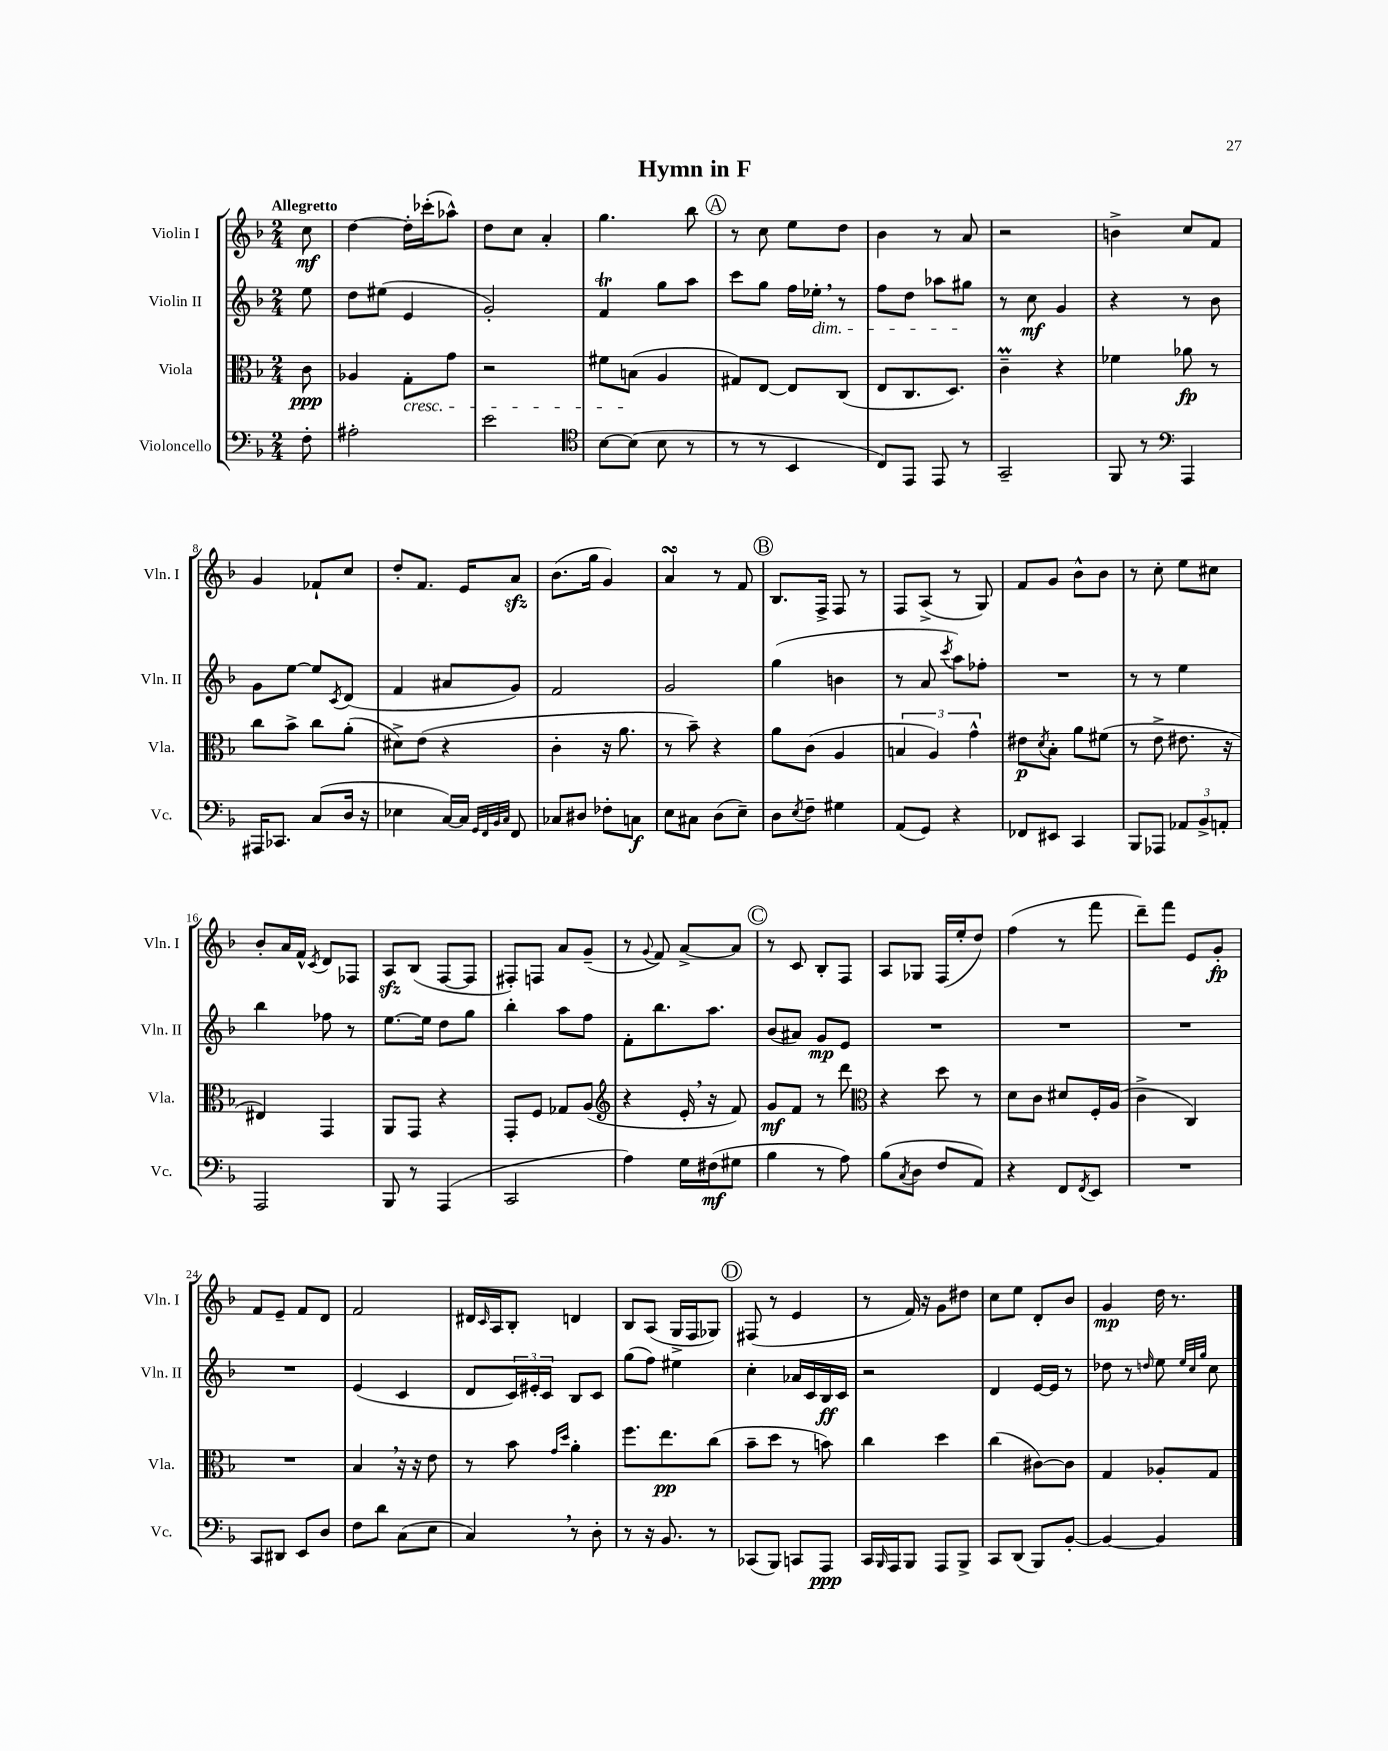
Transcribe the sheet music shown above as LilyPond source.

\header { title = "Hymn in F" }
<<
\new StaffGroup <<
\new Staff = "s0" \with { instrumentName = "Violin I" shortInstrumentName = "Vln. I" } {
    \clef treble \key f \major \numericTimeSignature \time 2/4 \partial 8 \tempo "Allegretto"
    c''8\mf |
    d''4~ d''16-. ces'''16-.( aes''8-^) |
    d''8 c''8 a'4-. |
    g''4. bes''8 |
    \mark \markup { \circle "A" } r8 c''8 e''8 d''8 |
    bes'4 r8 a'8 |
    r2 |
    b'4-> c''8 f'8 |
    g'4 fes'8-! c''8 |
    d''8-. f'8. e'16 a'8\sfz |
    bes'8.( g''16 g'4) |
    a'4\turn r8 f'8 |
    \mark \markup { \circle "B" } bes8. f16-> f8 r8 |
    f8 a8->( r8 g8) |
    f'8 g'8 bes'8-^ bes'8 |
    r8 c''8-. e''8 cis''8 |
    bes'8-. a'16 f'16-^ \acciaccatura { c'8 } d'8 fes8 |
    a8\sfz bes8( f8~ f8 |
    fis8-.) f8 a'8 g'8--( |
    r8 \appoggiatura { g'8 } f'8) a'8~-> a'8 |
    \mark \markup { \circle "C" } r8 c'8 bes8-. f8 |
    a8 ges8 f16( e''16-. d''8) |
    f''4( r8 f'''8 |
    d'''8--) f'''8 e'8 g'8-.\fp |
    f'8 e'8-- f'8 d'8 |
    f'2 |
    dis'16 \grace { c'16 } a16 bes8-. d'4 |
    bes8 a8( g16-> f16 ges8) |
    \mark \markup { \circle "D" } fis8( r8 e'4 |
    r8 f'16) r16 g'8 dis''8 |
    c''8 e''8 d'8-. bes'8 |
    g'4\mp d''16 r8. \bar "|." |
}
\new Staff = "s1" \with { instrumentName = "Violin II" shortInstrumentName = "Vln. II" } {
    \clef treble \key f \major \numericTimeSignature \time 2/4 \partial 8
    e''8 |
    d''8 eis''8( e'4 |
    g'2-.) |
    f'4\trill g''8 a''8 |
    \mark \markup { \circle "A" } c'''8 g''8 f''16 ees''16-.\dim \breathe r8 |
    f''8 d''8 aes''8 gis''8\! |
    r8 c''8\mf g'4 |
    r4 r8 bes'8 |
    g'8 e''8~ e''8 \acciaccatura { c'8 } d'8( |
    f'4 ais'8 g'8) |
    f'2 |
    g'2 |
    \mark \markup { \circle "B" } g''4( b'4 |
    r8 a'8 \acciaccatura { c'''8 } a''8) fes''8-. |
    R2 |
    r8 r8 e''4 |
    bes''4 fes''8 r8 |
    e''8.~ e''16 d''8 g''8 |
    bes''4-. a''8 f''8 |
    f'8-. bes''8. a''8. |
    \mark \markup { \circle "C" } bes'8( ais'8) g'8\mp e'8 |
    R2 |
    R2 |
    R2 |
    R2 |
    e'4( c'4 |
    d'8 \tuplet 3/2 { c'16) eis'16-. c'16 } bes8 c'8 |
    g''8( f''8) eis''4 |
    \mark \markup { \circle "D" } c''4-. aes'16 c'16 bes16\ff c'16 |
    r2 |
    d'4 e'16~ e'16 r8 |
    des''8 r8 \grace { d''16 } e''8 \grace { e''32 c''32 g''32 } c''8 \bar "|." |
}
\new Staff = "s2" \with { instrumentName = "Viola" shortInstrumentName = "Vla." } {
    \clef alto \key f \major \numericTimeSignature \time 2/4 \partial 8
    c'8\ppp |
    aes4 g8-.\cresc g'8 |
    r2 |
    fis'8 b8\!( a4 |
    \mark \markup { \circle "A" } gis8) e8~ e8 c8( |
    e8 c8. d8.) |
    c'4--\prall r4 |
    fes'4 aes'8\fp r8 |
    c''8 bes'8-> c''8 a'8-.( |
    dis'8->) e'8( r4 |
    c'4-. r16 a'8. |
    r8 bes'8--) r4 |
    \mark \markup { \circle "B" } a'8 c'8( a4 |
    \tuplet 3/2 { b4 a4) g'4-^ } |
    eis'8\p \acciaccatura { d'8 } bes8-. a'8 fis'8( |
    r8 e'8-> eis'8. r16 |
    eis4) g,4 |
    a,8 g,8 r4 |
    g,8-. f8 ges8 a8( |
    \clef treble r4 e'16-. \breathe r16 f'8) |
    \mark \markup { \circle "C" } g'8\mf f'8 r8 d'''8 |
    \clef alto r4 d''8 r8 |
    d'8 c'8 dis'8 f16-. a16( |
    c'4-> c4) |
    R2 |
    bes4 \breathe r16 r16 e'8 |
    r8 bes'8 \grace { g'16 d''16 } a'4-. |
    f''8. e''8.\pp c''8( |
    \mark \markup { \circle "D" } bes'8-- d''8 r8 b'8) |
    c''4 d''4 |
    c''4( cis'8~) cis'8 |
    g4 aes8-. g8 \bar "|." |
}
\new Staff = "s3" \with { instrumentName = "Violoncello" shortInstrumentName = "Vc." } {
    \clef bass \key f \major \numericTimeSignature \time 2/4 \partial 8
    f8-. |
    ais2-. |
    e'2 |
    \clef tenor bes8~ bes8( bes8 r8 |
    \mark \markup { \circle "A" } r8 r8 bes,4 |
    c8) e,8 e,8 r8 |
    g,2-- |
    f,8 r8 \clef bass a,,4 |
    ais,,16 ces,8. c8( d16 r16 |
    ees4 c16~) c16 \grace { g,32 f,32 bes,32 c32 } f,8 |
    ces8 dis8 fes8-. c8\f |
    e8 cis8 d8( e8--) |
    \mark \markup { \circle "B" } d8 \acciaccatura { e8 } f8-- gis4 |
    a,8( g,8) r4 |
    fes,8 eis,8 c,4 |
    bes,,8 aes,,8 \tuplet 3/2 { aes,8 bes,8-> a,8-. } |
    a,,2 |
    bes,,8 r8 a,,4( |
    c,2 |
    a4) g16 fis16\mf( gis8 |
    \mark \markup { \circle "C" } bes4 r8 a8) |
    bes8( \acciaccatura { c8 } d8 f8 a,8) |
    r4 f,8 \acciaccatura { f,8 } e,8 |
    R2 |
    c,8 dis,8 e,8 d8 |
    f8 d'8 c8( e8 |
    c4) \breathe r8 d8-. |
    r8 r16 bes,8. r8 |
    \mark \markup { \circle "D" } ces,8( bes,,8) c,8 a,,8\ppp |
    c,16 \grace { bes,,16 } a,,16 bes,,8 a,,8 bes,,8-> |
    c,8 d,8( bes,,8) bes,8~-. |
    bes,4~ bes,4 \bar "|." |
}
>>
>>
